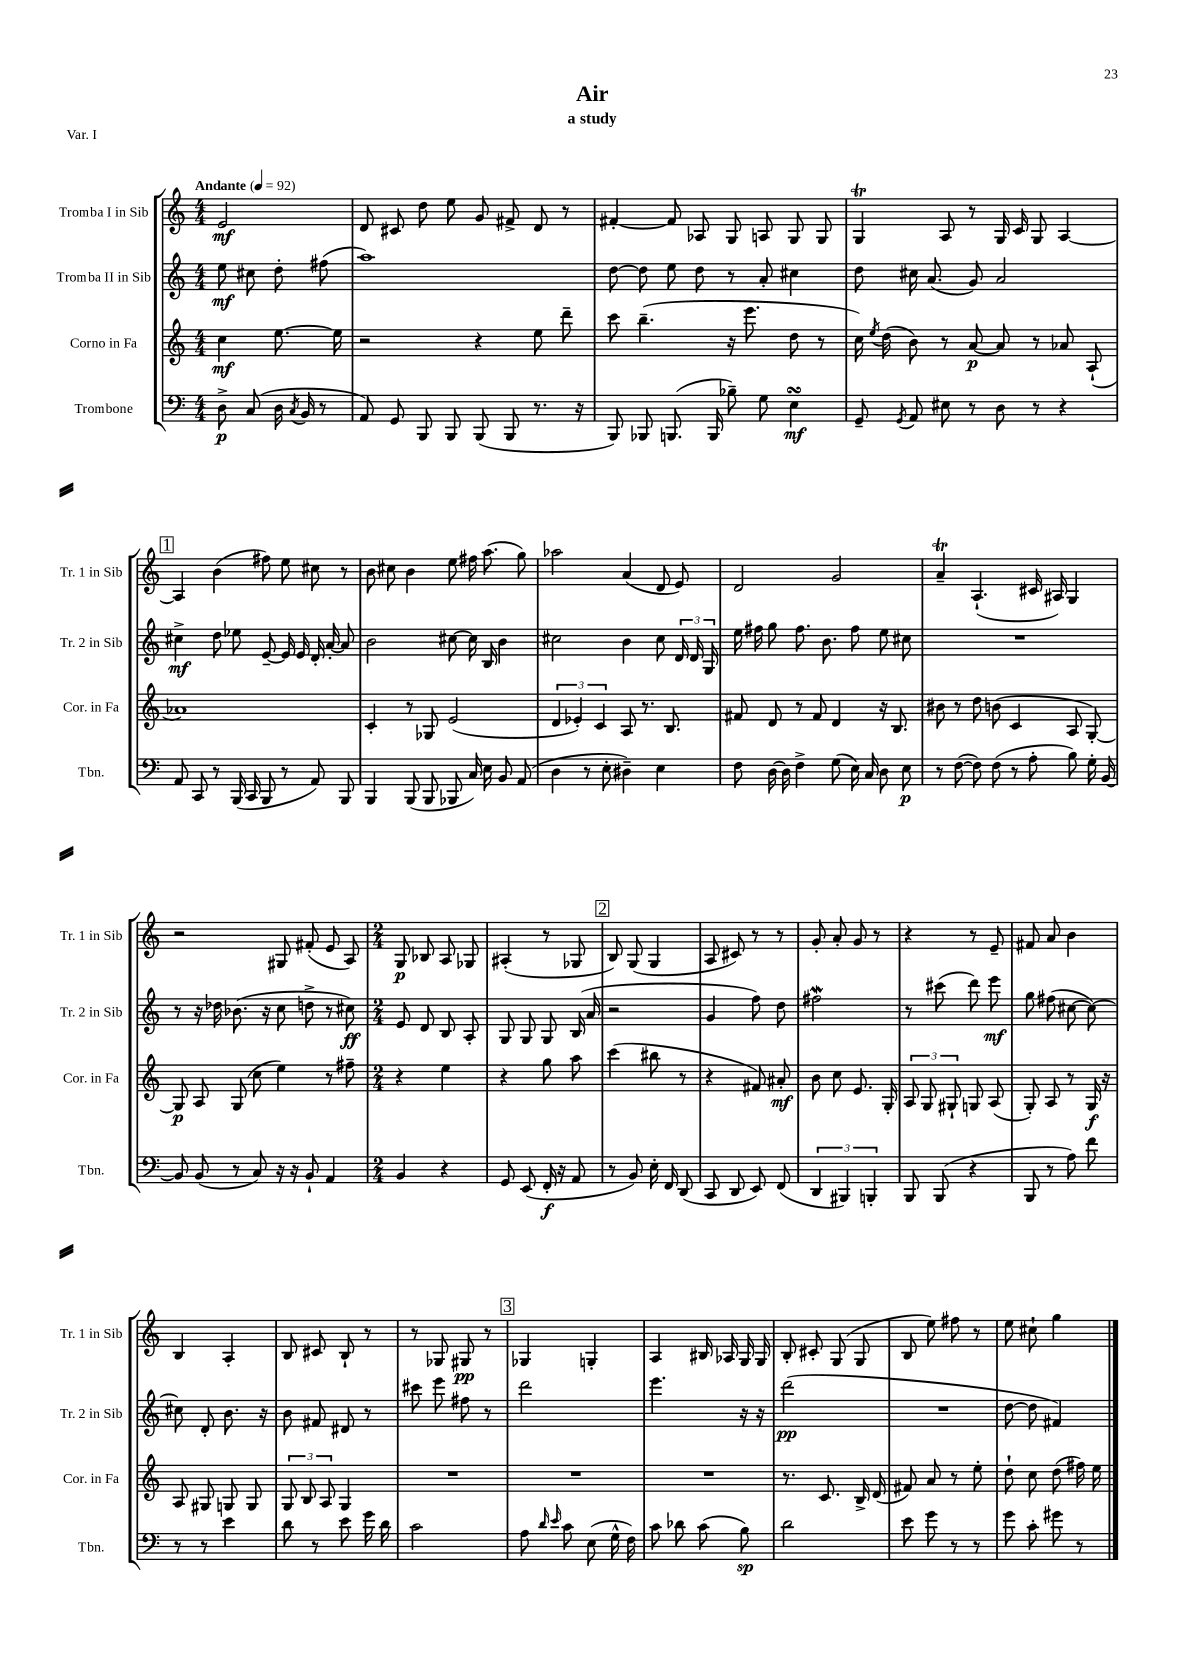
\header { title = "Air" subtitle = "a study" piece = "Var. I" }
<<
\new StaffGroup <<
\new Staff = "s0" \with { instrumentName = "Tromba I in Sib" shortInstrumentName = "Tr. 1 in Sib" } {
    \clef treble \key c \major \numericTimeSignature \time 4/4 \partial 2 \tempo "Andante" 4 = 92
    \autoBeamOff e'2\mf |
    d'8 cis'8 d''8 e''8 g'8 fis'8-> d'8 r8 |
    fis'4~-. fis'8 aes8 g8 a8 g8 g8 |
    g4\trill a8 r8 g16 c'16 g8 a4~ |
    \mark \markup { \box "1" } a4 b'4( fis''8) e''8 cis''8 r8 |
    b'8 cis''8 b'4 e''8 fis''16 a''8.( g''8) |
    aes''2 a'4( d'8 e'8) |
    d'2 g'2 |
    a'4--\trill a4.-!( cis'16 ais16) g4 |
    r2 gis8 fis'8-.( e'8 a8) |
    \numericTimeSignature \time 2/4 g8\p bes8 a8 ges8 |
    ais4-.( r8 ges8 |
    \mark \markup { \box "2" } b8) g8( g4 |
    a8 cis'8) r8 r8 |
    g'8-. a'8-. g'8 r8 |
    r4 r8 e'8-- |
    fis'8 a'8 b'4 |
    b4 a4-. |
    b8 cis'8 b8-! r8 |
    r8 ges8 gis8\pp r8 |
    \mark \markup { \box "3" } ges4 g4-. |
    a4 bis16 aes16 g16 g16 |
    b8-. cis'8-. g8( g8 |
    b8 e''8) fis''8 r8 |
    e''8 cis''8-! g''4 \bar "|." |
}
\new Staff = "s1" \with { instrumentName = "Tromba II in Sib" shortInstrumentName = "Tr. 2 in Sib" } {
    \clef treble \key c \major \numericTimeSignature \time 4/4 \partial 2
    \autoBeamOff e''8\mf cis''8 d''8-. fis''8( |
    a''1) |
    d''8~ d''8 e''8 d''8 r8 a'8-. cis''4 |
    d''8 cis''16 a'8.( g'8) a'2 |
    \mark \markup { \box "1" } cis''4->\mf d''8 ees''8 e'8~-- e'16 e'16 d'16-. a'16~-. a'8 |
    b'2 cis''8~ cis''16 b16 b'4 |
    cis''2 b'4 cis''8 \tuplet 3/2 { d'16 d'16 g16 } |
    e''16 fis''16 g''8 fis''8. b'8. fis''8 e''8 cis''8 |
    R1 |
    r8 r16 des''16 bes'8.( r16 c''8 d''8-> r8 cis''8\ff) |
    \numericTimeSignature \time 2/4 e'8 d'8 b8 a8-. |
    g8 g8 g8 b16( a'16 |
    \mark \markup { \box "2" } r2 |
    g'4 f''8) d''8 |
    fis''2\mordent |
    r8 cis'''8( d'''8) e'''8\mf |
    g''8 fis''8( cis''8~ cis''8~) |
    cis''8 d'8-. b'8. r16 |
    b'8 fis'8 dis'8 r8 |
    cis'''8 e'''8 fis''8 r8 |
    \mark \markup { \box "3" } d'''2 |
    e'''4. r16 r16 |
    d'''2\pp( |
    R2 |
    d''8~ d''8 fis'4) \bar "|." |
}
\new Staff = "s2" \with { instrumentName = "Corno in Fa" shortInstrumentName = "Cor. in Fa" } {
    \clef treble \key c \major \numericTimeSignature \time 4/4 \partial 2
    \autoBeamOff c''4\mf e''8.~ e''16 |
    r2 r4 e''8 d'''8-- |
    c'''8 b''4.--( r16 e'''8. d''8 r8 |
    c''16) \acciaccatura { e''8 } d''16( b'8) r8 a'8~\p a'8 r8 aes'8 a8-!( |
    \mark \markup { \box "1" } aes'1) |
    c'4-. r8 ges8 e'2( |
    \tuplet 3/2 { d'4 ees'4-.) c'4 } a8 r8. b8. |
    fis'8 d'8 r8 fis'8 d'4 r16 b8. |
    bis'8 r8 d''8 b'8( c'4 a8 g8~-.) |
    g8\p a8 g8( c''8 e''4) r8 fis''8-- |
    \numericTimeSignature \time 2/4 r4 e''4 |
    r4 g''8 a''8 |
    \mark \markup { \box "2" } c'''4( bis''8 r8 |
    r4 fis'8) ais'8-.\mf |
    b'8 c''8 e'8. g16-. |
    \tuplet 3/2 { a8 g8 gis8-! } g8 a8( |
    g8-.) a8 r8 g16\f r16 |
    a8 gis8 g8 g8 |
    \tuplet 3/2 { g8 b8 a8 } g4 |
    R2 |
    \mark \markup { \box "3" } R2 |
    R2 |
    r8. c'8. b16-> d'16( |
    fis'8) a'8 r8 e''8-. |
    d''8-! c''8 d''8( fis''16) e''16 \bar "|." |
}
\new Staff = "s3" \with { instrumentName = "Trombone" shortInstrumentName = "Tbn." } {
    \clef bass \key c \major \numericTimeSignature \time 4/4 \partial 2
    \autoBeamOff d8->\p c8( d16 \acciaccatura { c8 } b,16 r8 |
    a,8) g,8 b,,8 b,,8 b,,8( b,,8 r8. r16 |
    b,,8) bes,,8 b,,8.( b,,16 bes8--) g8 e4\turn\mf |
    g,8-- \acciaccatura { g,8 } a,8 eis8 r8 d8 r8 r4 |
    \mark \markup { \box "1" } a,8 c,8 r8 b,,16( c,16 b,,8 r8 a,8) b,,8 |
    b,,4 b,,8( b,,8 bes,,8 c16) e16 b,8 a,8( |
    d4 r8 e8-. dis4--) e4 |
    f8 d16~ d16 f4-> g8( e16) c16 d8 e8\p |
    r8 f8~( f8) f8( r8 a8-. b8) g16-. b,16~ |
    b,8 b,8( r8 c8) r16 r16 b,8-! a,4 |
    \numericTimeSignature \time 2/4 b,4 r4 |
    g,8 e,8( f,16-.\f r16 a,8 |
    \mark \markup { \box "2" } r8 b,8) e16-. f,16 d,8( |
    c,8 d,8 e,8) f,8( |
    \tuplet 3/2 { d,4 bis,,4) b,,4-. } |
    b,,8 b,,8( r4 |
    b,,8 r8 a8) f'8 |
    r8 r8 e'4 |
    d'8 r8 e'8 g'16 d'16 |
    c'2 |
    \mark \markup { \box "3" } a8 \grace { d'16 e'16 } c'8 e8( g16-^ f16) |
    c'8 des'8 c'8( b8\sp) |
    d'2 |
    e'8 g'8 r8 r8 |
    g'8 c'8-. gis'8 r8 \bar "|." |
}
>>
>>
\layout { \context { \Score \remove "Bar_number_engraver" } }
